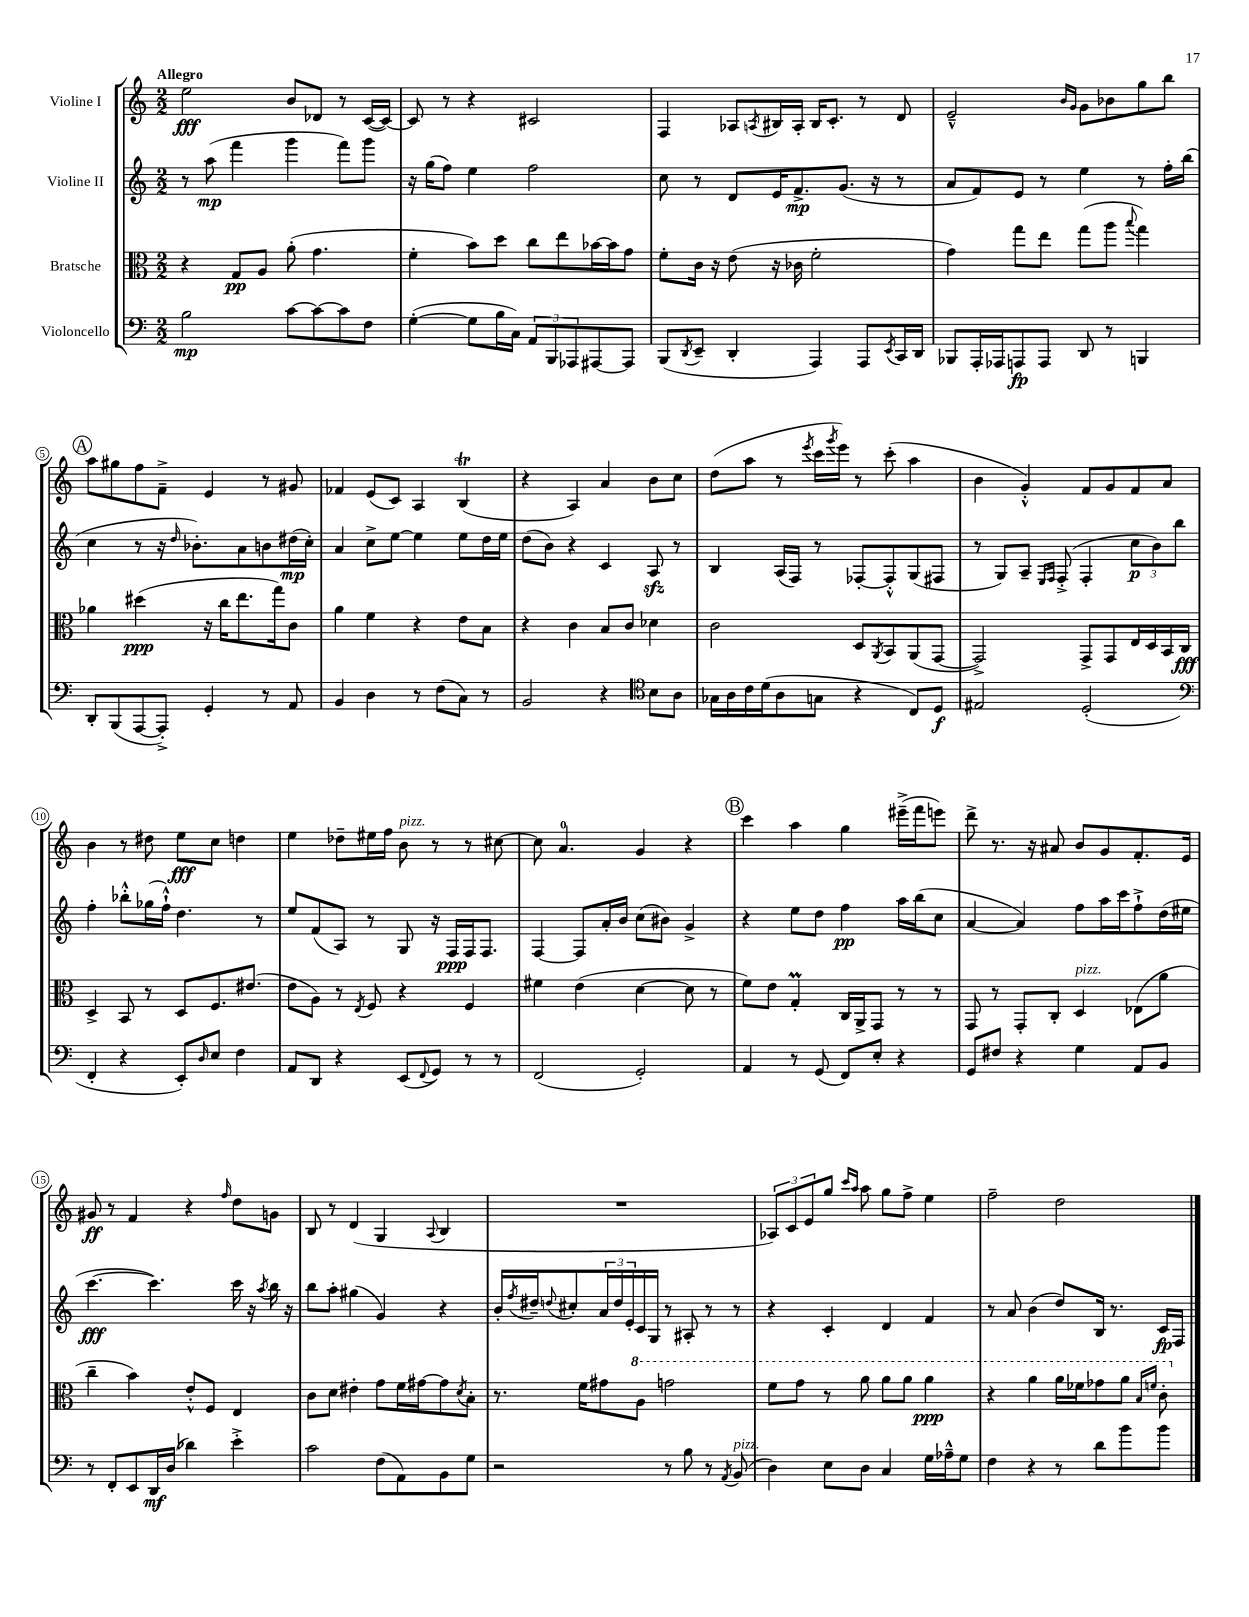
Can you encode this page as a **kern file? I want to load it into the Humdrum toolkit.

**kern	**dynam	**kern	**dynam	**kern	**dynam	**kern	**dynam
*part4	*part4	*part3	*part3	*part2	*part2	*part1	*part1
*staff4	*staff4	*staff3	*staff3	*staff2	*staff2	*staff1	*staff1
*I"Violoncello	*	*I"Bratsche	*	*I"Violine II	*	*I"Violine I	*
*clefF4	*	*clefC3	*	*clefG2	*	*clefG2	*
*k[]	*	*k[]	*	*k[]	*	*k[]	*
*M2/2	*	*M2/2	*	*M2/2	*	*M2/2	*
=1	=1	=1	=1	=1	=1	=1	=1
!	!	!	!	!	!	!LO:TX:a:B:t=Allegro	!
2B\	mp	4r	.	8r	.	2ee\	fff
.	.	.	.	(8aa\	mp	.	.
.	.	8G/L	pp	4fff\	.	.	.
.	.	8A/J	.	.	.	.	.
[8c\L	.	(8a'\	.	4ggg\	.	8b/L	.
8c\_	.	4.g\	.	.	.	8d-X/J	.
8c\]	.	.	.	8fff\L)	.	8r	.
8F\J	.	.	.	8ggg\J	.	([16c/LL	.
.	.	.	.	.	.	16c/JJ_)	.
=2	=2	=2	=2	=2	=2	=2	=2
([4G'\	.	4f'\	.	16r	.	8c/]	.
.	.	.	.	(16gg\KL	.	.	.
.	.	.	.	8ff\J)	.	8r	.
8G\L]	.	8b\L)	.	4ee\	.	4r	.
16B\L	.	8dd\J	.	.	.	.	.
16C\JJ)	.	.	.	.	.	.	.
12AA/L	.	8cc\L	.	2ff\	.	2c#X/	.
12BBB/	.	.	.	.	.	.	.
.	.	8ee\	.	.	.	.	.
12AAA-X/	.	.	.	.	.	.	.
[8AAA#X/	.	[16b-X\L	.	.	.	.	.
.	.	16b-\J]	.	.	.	.	.
8AAA#/J]	.	8g\J	.	.	.	.	.
=3	=3	=3	=3	=3	=3	=3	=3
(8BBB/L	.	8f'\L	.	8cc\	.	4F/	.
8qDD/	.	.	.	.	.	.	.
8EE~/J	.	16c\Jk	.	8r	.	.	.
.	.	16r	.	.	.	.	.
4DD'/	.	(8e\	.	8d/L	.	8A-X/L	.
.	.	.	.	.	.	8qAn/	.
.	.	16r	.	16e/K	.	16B#X/L	.
.	.	16c-X\	.	8.f^/	mp	16A'/JJ	.
4AAA/)	.	2f'\	.	.	.	16B#/KL	.
.	.	.	.	.	.	8.c'/J	.
.	.	.	.	(8.g/J	.	.	.
8AAA/L	.	.	.	.	.	8r	.
.	.	.	.	16r	.	.	.
8qEE/	.	.	.	.	.	.	.
16CC/L	.	.	.	8r	.	8d/	.
16DD/JJ	.	.	.	.	.	.	.
=4	=4	=4	=4	=4	=4	=4	=4
8BBB-X/L	.	4g\)	.	8a/L	.	2e~^^/	.
16AAA'/L	.	.	.	8f/)	.	.	.
16AAA-X/J	.	.	.	.	.	.	.
8AAAn/	fp	8gg\L	.	8e/J	.	.	.
8AAA/J	.	8ee\J	.	8r	.	.	.
.	.	.	.	.	.	16qqb/LL	.
.	.	.	.	.	.	16qqg/JJ	.
8DD/	.	(8gg\L	.	4ee\	.	8g\L	.
8r	.	8aa\J	.	.	.	8b-X\	.
.	.	8qqbb/	.	.	.	.	.
4BBBn/	.	4gg\)	.	8r	.	8gg\	.
.	.	.	.	16ff'\LL	.	8bb\J	.
.	.	.	.	(16bb\JJ	.	.	.
!!LO:LB:g=z
!!LO:REH:place=s1:t=A
=5	=5	=5	=5	=5	=5	=5	=5
8DD'/L	.	4a-X\	.	4cc\	.	8aa\L	.
(8BBB/	.	.	.	.	.	8gg#X\	.
[8AAA/	.	(4dd#X\	ppp	8r	.	8ff\	.
8AAA'^/J])	.	.	.	16r	.	8f~^\J	.
.	.	.	.	16qqdd/	.	.	.
.	.	.	.	8.b-X'\L)	.	.	.
4GG'/	.	16r	.	.	.	4e/	.
.	.	16cc\KL	.	.	.	.	.
.	.	8.ee\	.	8a\	.	.	.
8r	.	.	.	8bn\	.	8r	.
.	.	16gg\k)	.	.	.	.	.
8AA/	.	8c\J	.	(16dd#X\L	mp	8g#X/	.
.	.	.	.	16cc'\JJ)	.	.	.
=6	=6	=6	=6	=6	=6	=6	=6
4BB/	.	4a\	.	4a/	.	4f-X/	.
4D\	.	4f\	.	8cc^\L	.	(8e/L	.
.	.	.	.	[8ee\J	.	8c/J)	.
8r	.	4r	.	4ee\]	.	4A/	.
(8F\L	.	.	.	.	.	.	.
8C\J)	.	8e\L	.	8ee\L	.	(4Bt/	.
8r	.	8B\J	.	16dd\L	.	.	.
.	.	.	.	16ee\JJ	.	.	.
=7	=7	=7	=7	=7	=7	=7	=7
2BB/	.	4r	.	(8dd\L	.	4r	.
.	.	.	.	8b\J)	.	.	.
.	.	4c\	.	4r	.	4A/)	.
4r	.	8B/L	.	4c/	.	4a/	.
.	.	8c/J	.	.	.	.	.
*clefC4	*	*	*	*	*	*	*
8B\L	.	4d-X\	.	8Azz/	.	8b\L	.
8A\J	.	.	.	8r	.	8cc\J	.
=8	=8	=8	=8	=8	=8	=8	=8
16G-X\LL	.	2c\	.	4B/	.	(8dd\L	.
16A\	.	.	.	.	.	.	.
16c\	.	.	.	.	.	8aa\J	.
(16d\J	.	.	.	.	.	.	.
8A\	.	.	.	(16A/LL	.	8r	.
.	.	.	.	16F/JJ)	.	.	.
.	.	.	.	.	.	8qeee/	.
8Gn\J	.	.	.	8r	.	16ccc\LL	.
.	.	.	.	.	.	8qggg/	.
.	.	.	.	.	.	16eee\JJ)	.
4r	.	8D/L	.	[8F-X'/L	.	8r	.
.	.	8qAA/	.	.	.	.	.
.	.	8BB/	.	8F-'^^/]	.	(8ccc'\	.
8C/L)	.	(8AA/	.	(8G/	.	4aa\	.
8D/J	f	[8GG/J	.	8F#X/J	.	.	.
=9	=9	=9	=9	=9	=9	=9	=9
2E#X/	.	2GG^/])	.	8r	.	4b\	.
.	.	.	.	8G/L)	.	.	.
.	.	.	.	8A~/J	.	4g'^^/)	.
.	.	.	.	16qqE/LL	.	.	.
.	.	.	.	16qqF/JJ	.	.	.
.	.	.	.	(8F'^/	.	.	.
(2D'/	.	8GG^/L	.	4F'/	.	8f/L	.
.	.	8GG/	.	.	.	8g/	.
.	.	16E/L	.	12cc\L	p	8f/	.
.	.	16D/	.	.	.	.	.
.	.	.	.	12b\)	.	.	.
.	.	16BB/	.	.	.	8a/J	.
.	.	.	.	12bb\J	.	.	.
.	.	16C/JJ	fff	.	.	.	.
!!LO:LB:g=z
=10	=10	=10	=10	=10	=10	=10	=10
*clefF4	*	*	*	*	*	*	*
4FF'/	.	4D^/	.	4ff'\	.	4b\	.
4r	.	8BB/	.	8bb-X'^^\L	.	8r	.
.	.	8r	.	(16gg-X\L	.	8dd#X\	.
.	.	.	.	16ff`^^\JJ)	.	.	.
8EE'/L)	.	8D/L	.	4.dd\	.	8ee\L	fff
16qqD/	.	.	.	.	.	.	.
8E/J	.	8.F/	.	.	.	8cc\J	.
4F\	.	.	.	.	.	4ddn\	.
.	.	(8.e#X/J	.	.	.	.	.
.	.	.	.	8r	.	.	.
=11	=11	=11	=11	=11	=11	=11	=11
8AA/L	.	8e\L	.	8ee/L	.	4ee\	.
8DD/J	.	8A\J)	.	(8f/	.	.	.
4r	.	8r	.	8A/J)	.	8dd-X~\L	.
.	.	8qE/	.	.	.	.	.
.	.	8F/	.	8r	.	16ee#X\L	.
.	.	.	.	.	.	16ff\JJ	.
!	!	!	!	!	!	!LO:TX:a:i:t=pizz.	!
(8EE/L	.	4r	.	8G/	.	8b\	.
8qqFF/	.	.	.	.	.	.	.
8GG/J)	.	.	.	16r	.	8r	.
.	.	.	.	16F/LL	ppp	.	.
8r	.	4F/	.	16F/J	.	8r	.
.	.	.	.	8.F/J	.	.	.
8r	.	.	.	.	.	[8cc#X\	.
=12	=12	=12	=12	=12	=12	=12	=12
(2FF/	.	4f#X\	.	[4F/	.	8cc#\]	.
.	.	.	.	.	.	4.a/	.
.	.	(4e\	.	8F/L]	.	.	.
.	.	.	.	16a'/L	.	.	.
.	.	.	.	16b/JJ	.	.	.
2GG'/)	.	[4d\	.	(8cc\L	.	4g/	.
.	.	.	.	8b#X\J)	.	.	.
.	.	8d\]	.	4g^/	.	4r	.
.	.	8r	.	.	.	.	.
!!LO:REH:place=s1:t=B
=13	=13	=13	=13	=13	=13	=13	=13
4AA/	.	8f\L)	.	4r	.	4ccc\	.
.	.	8e\J	.	.	.	.	.
8r	.	4GM'/	.	8ee\L	.	4aa\	.
(8GG/	.	.	.	8dd\J	.	.	.
8FF/L)	.	16C/LL	.	4ff\	pp	4gg\	.
.	.	16AA^/J	.	.	.	.	.
8E'/J	.	8GG/J	.	.	.	.	.
4r	.	8r	.	16aa\LL	.	(16eee#X~^\LL	.
.	.	.	.	(16bb\J	.	16fff\J	.
.	.	8r	.	8cc\J	.	8eeen\J)	.
=14	=14	=14	=14	=14	=14	=14	=14
8GG/L	.	8GG/	.	[4a/	.	8ddd^\	.
8F#X/J	.	8r	.	.	.	8.r	.
4r	.	8GG'/L	.	4a/])	.	.	.
.	.	.	.	.	.	16r	.
.	.	8C'/J	.	.	.	8a#X/	.
!	!	!LO:TX:a:i:t=pizz.	!	!	!	!	!
4G\	.	4D/	.	8ff\L	.	8b/L	.
.	.	.	.	16aa\L	.	8g/	.
.	.	.	.	16ccc\J	.	.	.
8AA/L	.	(8E-X\L	.	8ff`^\	.	8.f'/	.
8BB/J	.	8a\J	.	(16dd\L	.	.	.
.	.	.	.	16ee#X\JJ	.	16e/Jk	.
!!LO:LB:g=z
=15	=15	=15	=15	=15	=15	=15	=15
8r	.	4cc~\	.	[4.ccc\	fff	8g#X/	ff
8FF'/L	.	.	.	.	.	8r	.
8EE/	.	4b\)	.	.	.	4f/	.
16DD/L	mf	.	.	4.ccc\])	.	.	.
(16D/JJ	.	.	.	.	.	.	.
4d-X\)	.	8e'^^/L	.	.	.	4r	.
.	.	8F/J	.	.	.	.	.
.	.	.	.	.	.	16qqff/	.
4e'^\	.	4E/	.	16ccc\	.	8dd\L	.
.	.	.	.	16r	.	.	.
.	.	.	.	8qaa/	.	.	.
.	.	.	.	16bb\	.	8gn\J	.
.	.	.	.	16r	.	.	.
=16	=16	=16	=16	=16	=16	=16	=16
2c\	.	8c\L	.	8bb\L	.	8B/	.
.	.	8d\J	.	8aa'\J	.	8r	.
.	.	4e#X'\	.	(4gg#X\	.	(4d/	.
(8F\L	.	8g\L	.	4g/)	.	4G/	.
8AA\)	.	16f\L	.	.	.	.	.
.	.	[16g#X\J	.	.	.	.	.
.	.	.	.	.	.	8qqA/	.
8BB\	.	8g#\]	.	4r	.	4B/	.
.	.	8qd/	.	.	.	.	.
8G\J	.	8B'\J	.	.	.	.	.
=17	=17	=17	=17	=17	=17	=17	=17
2r	.	8.r	.	16b'/LL	.	1r	.
.	.	.	.	8qff/	.	.	.
.	.	.	.	16dd#X~/J	.	.	.
.	.	.	.	8qqddn/	.	.	.
.	.	.	.	8cc#X'/	.	.	.
.	.	16f\KL	.	.	.	.	.
.	.	8g#X\	.	24a/L	.	.	.
.	.	.	.	24dd/	.	.	.
.	.	.	.	24e'/	.	.	.
*	*	*8va	*	*	*	*	*
.	.	8a\J	.	16c/	.	.	.
.	.	.	.	16G/JJ	.	.	.
8r	.	2ggn\	.	8r	.	.	.
8B\	.	.	.	8A#X'/	.	.	.
8r	.	.	.	8r	.	.	.
8qAA/	.	.	.	.	.	.	.
!LO:TX:a:i:t=pizz.	!	!	!	!	!	!	!
(8BB/	.	.	.	8r	.	.	.
=18	=18	=18	=18	=18	=18	=18	=18
4D\)	.	8ff\L	.	4r	.	12A-X/L)	.
.	.	.	.	.	.	12c/	.
.	.	8gg\J	.	.	.	.	.
.	.	.	.	.	.	12e/	.
8E\L	.	8r	.	4c'/	.	8gg/J	.
.	.	.	.	.	.	16qqccc/LL	.
.	.	.	.	.	.	16qqaa/JJ	.
8D\J	.	8aa\	.	.	.	8aa\	.
4C/	.	8aa\L	.	4d/	.	8gg\L	.
.	.	8aa\J	.	.	.	8ff^\J	.
16G\LL	.	4aa\	ppp	4f/	.	4ee\	.
16A-X~^^\J	.	.	.	.	.	.	.
8G\J	.	.	.	.	.	.	.
=19	=19	=19	=19	=19	=19	=19	=19
4F\	.	4r	.	8r	.	2ff~\	.
.	.	.	.	8a/	.	.	.
4r	.	4aa\	.	(4b\	.	.	.
8r	.	16aa\LL	.	8dd/L)	.	2dd\	.
.	.	16ff-X\J	.	.	.	.	.
8d\L	.	8gg-X\	.	16B/Jk	.	.	.
.	.	.	.	8.r	.	.	.
8b\	.	8aa\J	.	.	.	.	.
.	.	16qqb/LL	.	.	.	.	.
.	.	16qqffn/JJ	.	.	.	.	.
8b\J	.	8cc'\	.	16c/LL	fp	.	.
.	.	.	.	16F/JJ	.	.	.
*	*	*X8va	*	*	*	*	*
==	==	==	==	==	==	==	==
*-	*-	*-	*-	*-	*-	*-	*-
